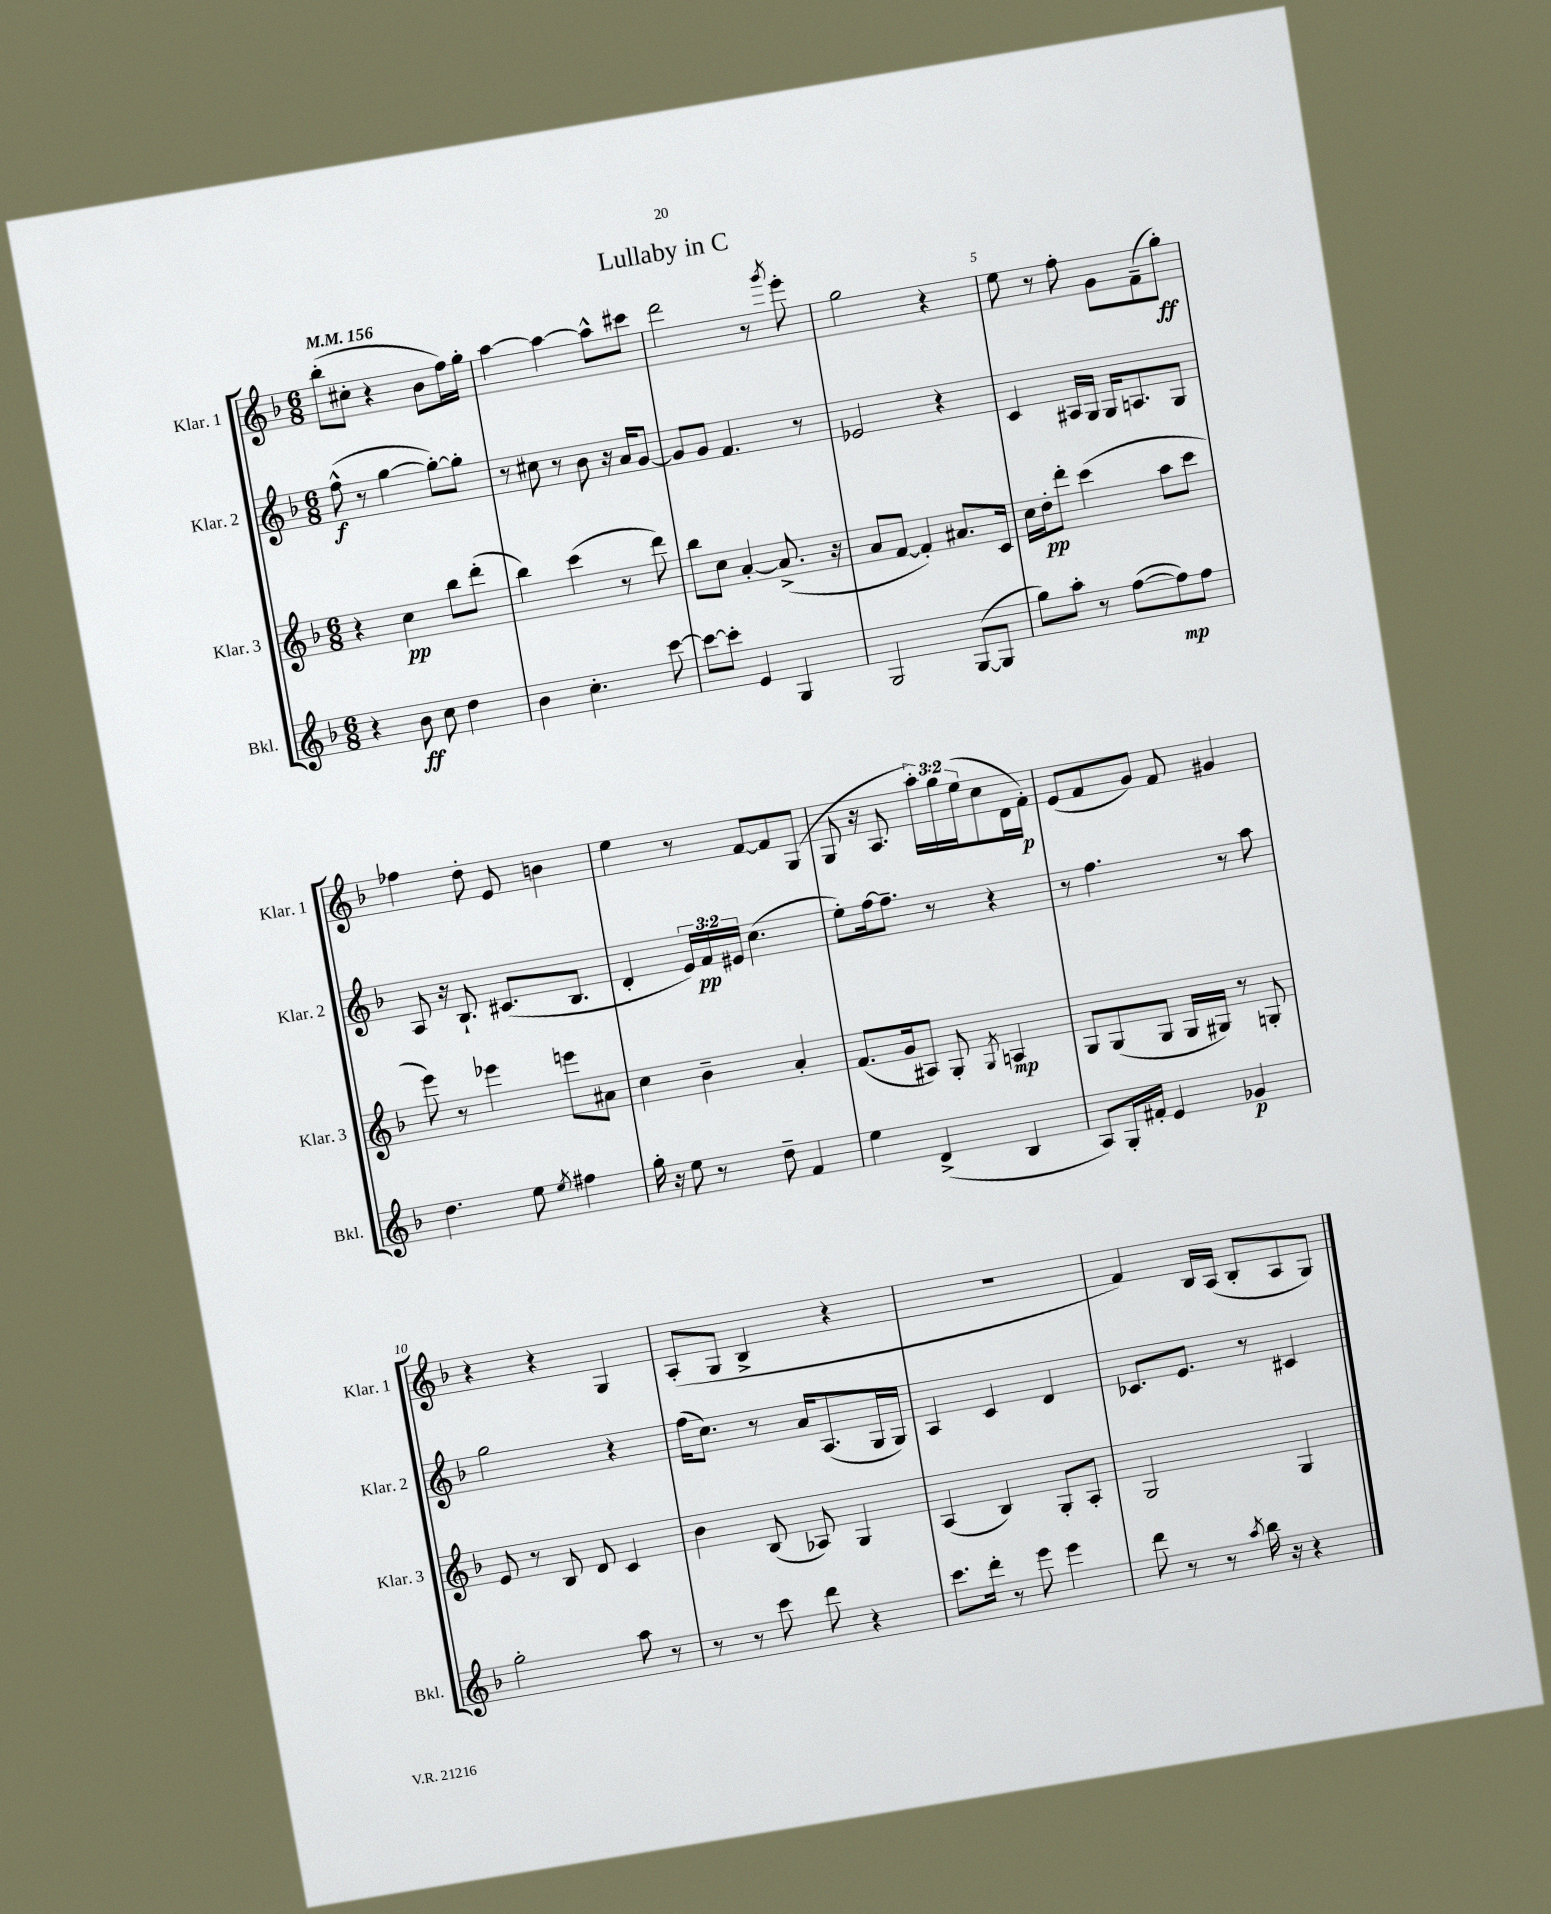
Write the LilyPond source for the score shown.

\header { title = "Lullaby in C" }
<<
\new StaffGroup <<
\new Staff = "s0" \with { instrumentName = "Klar. 1" shortInstrumentName = "Klar. 1" } {
    \clef treble \key f \major \numericTimeSignature \time 6/8 \override Staff.TupletNumber.text = #tuplet-number::calc-fraction-text \tempo 4 = 156
    bes''8-.( cis''8-. r4 bes'8 f''16) g''16-. |
    a''4~ a''4~ a''8-^ cis'''8 |
    d'''2 r8 \acciaccatura { g'''8 } e'''8-. |
    g''2 r4 |
    e''8 r8 f''8-. g'8 f'8--( g''8-.\ff) |
    fes''4 d''8-. e'8 b'4 |
    e''4 r8 f'8~ f'8 g8( |
    g8 r16 a8. \tuplet 3/2 { a''16-.) g''16 e''16( } c''8 d'16 f'16-.\p) |
    e'8( f'8 g'8) f'8 gis'4 |
    r4 r4 g4 |
    a8-.( g8 bes4-> r4 |
    R2. |
    f'4) bes16 a16( bes8-. a8 g8) \bar "|." |
}
\new Staff = "s1" \with { instrumentName = "Klar. 2" shortInstrumentName = "Klar. 2" } {
    \clef treble \key f \major \numericTimeSignature \time 6/8 \override Staff.TupletNumber.text = #tuplet-number::calc-fraction-text
    f''8-^\f( r8 g''4~ g''8~-.) g''8-. |
    r8 cis''8 r8 bes'8 r16 a'16 g'8~ |
    g'8 g'8 f'4. r8 |
    ees'2 r4 |
    c'4 ais16 g16 g16 a8. g8 |
    a8 r16 bes8.-! cis'8.( bes8. |
    d'4-. \tuplet 3/2 { e'16) f'16\pp eis'16 } c''4.( |
    e''8-.) f''16~ f''8.-- r8 r4 |
    r8 f''4. r8 a''8 |
    g''2 r4 |
    f''16( c''8.) r8 a'16 a8.( g16 g16) |
    a4 c'4 d'4 |
    ces'8. e'8. r8 cis'4 \bar "|." |
}
\new Staff = "s2" \with { instrumentName = "Klar. 3" shortInstrumentName = "Klar. 3" } {
    \clef treble \key f \major \numericTimeSignature \time 6/8
    r4 c''4\pp bes''8 d'''8-.( |
    bes''4) c'''4( r8 d'''8) |
    bes''8 c''8 a'4~-. a'8.->( r16 |
    a'8 f'8~ f'4-.) ais'8. c'16 |
    c''16 d''16-.\pp d'''8-. c'''4( a''8 c'''8 |
    e'''8) r8 ees'''4 e'''8 ais'8 |
    c''4 bes'4-- a'4-. |
    f'8.( g'16 ais8) g8-. \acciaccatura { g8 } a4\mp |
    g8 g8( g8 g16 gis16) r8 g8-. |
    e'8 r8 bes8 d'8 c'4 |
    bes'4 bes8( aes8) g4 |
    a4( bes4) g8-. a8-. |
    g2 g4 \bar "|." |
}
\new Staff = "s3" \with { instrumentName = "Bkl." shortInstrumentName = "Bkl." } {
    \clef treble \key f \major \numericTimeSignature \time 6/8
    r4 bes'8\ff c''8 d''4 |
    bes'4 c''4.-. c'''8~ |
    c'''8~ c'''8-. e'4 g4 |
    g2 g8~( g8 |
    g''8) a''8-. r8 f''8~( f''8\mp) f''8 |
    d''4. e''8 \acciaccatura { e''8 } fis''4 |
    g''16-. r16 e''8 r8 d''8-- f'4 |
    e''4 d'4->( bes4 |
    a8) g16-. fis'16-. e'4 ges'4\p |
    g''2-. a''8 r8 |
    r8 r8 c'''8 d'''8 r4 |
    c'''8. d'''16-. r8 e'''8 e'''4 |
    d'''8 r8 r8 \acciaccatura { a''8 } bes''16 r16 r4 \bar "|." |
}
>>
>>
\layout { \context { \Score \override BarNumber.break-visibility = ##(#f #t #t) barNumberVisibility = #(every-nth-bar-number-visible 5) } }
